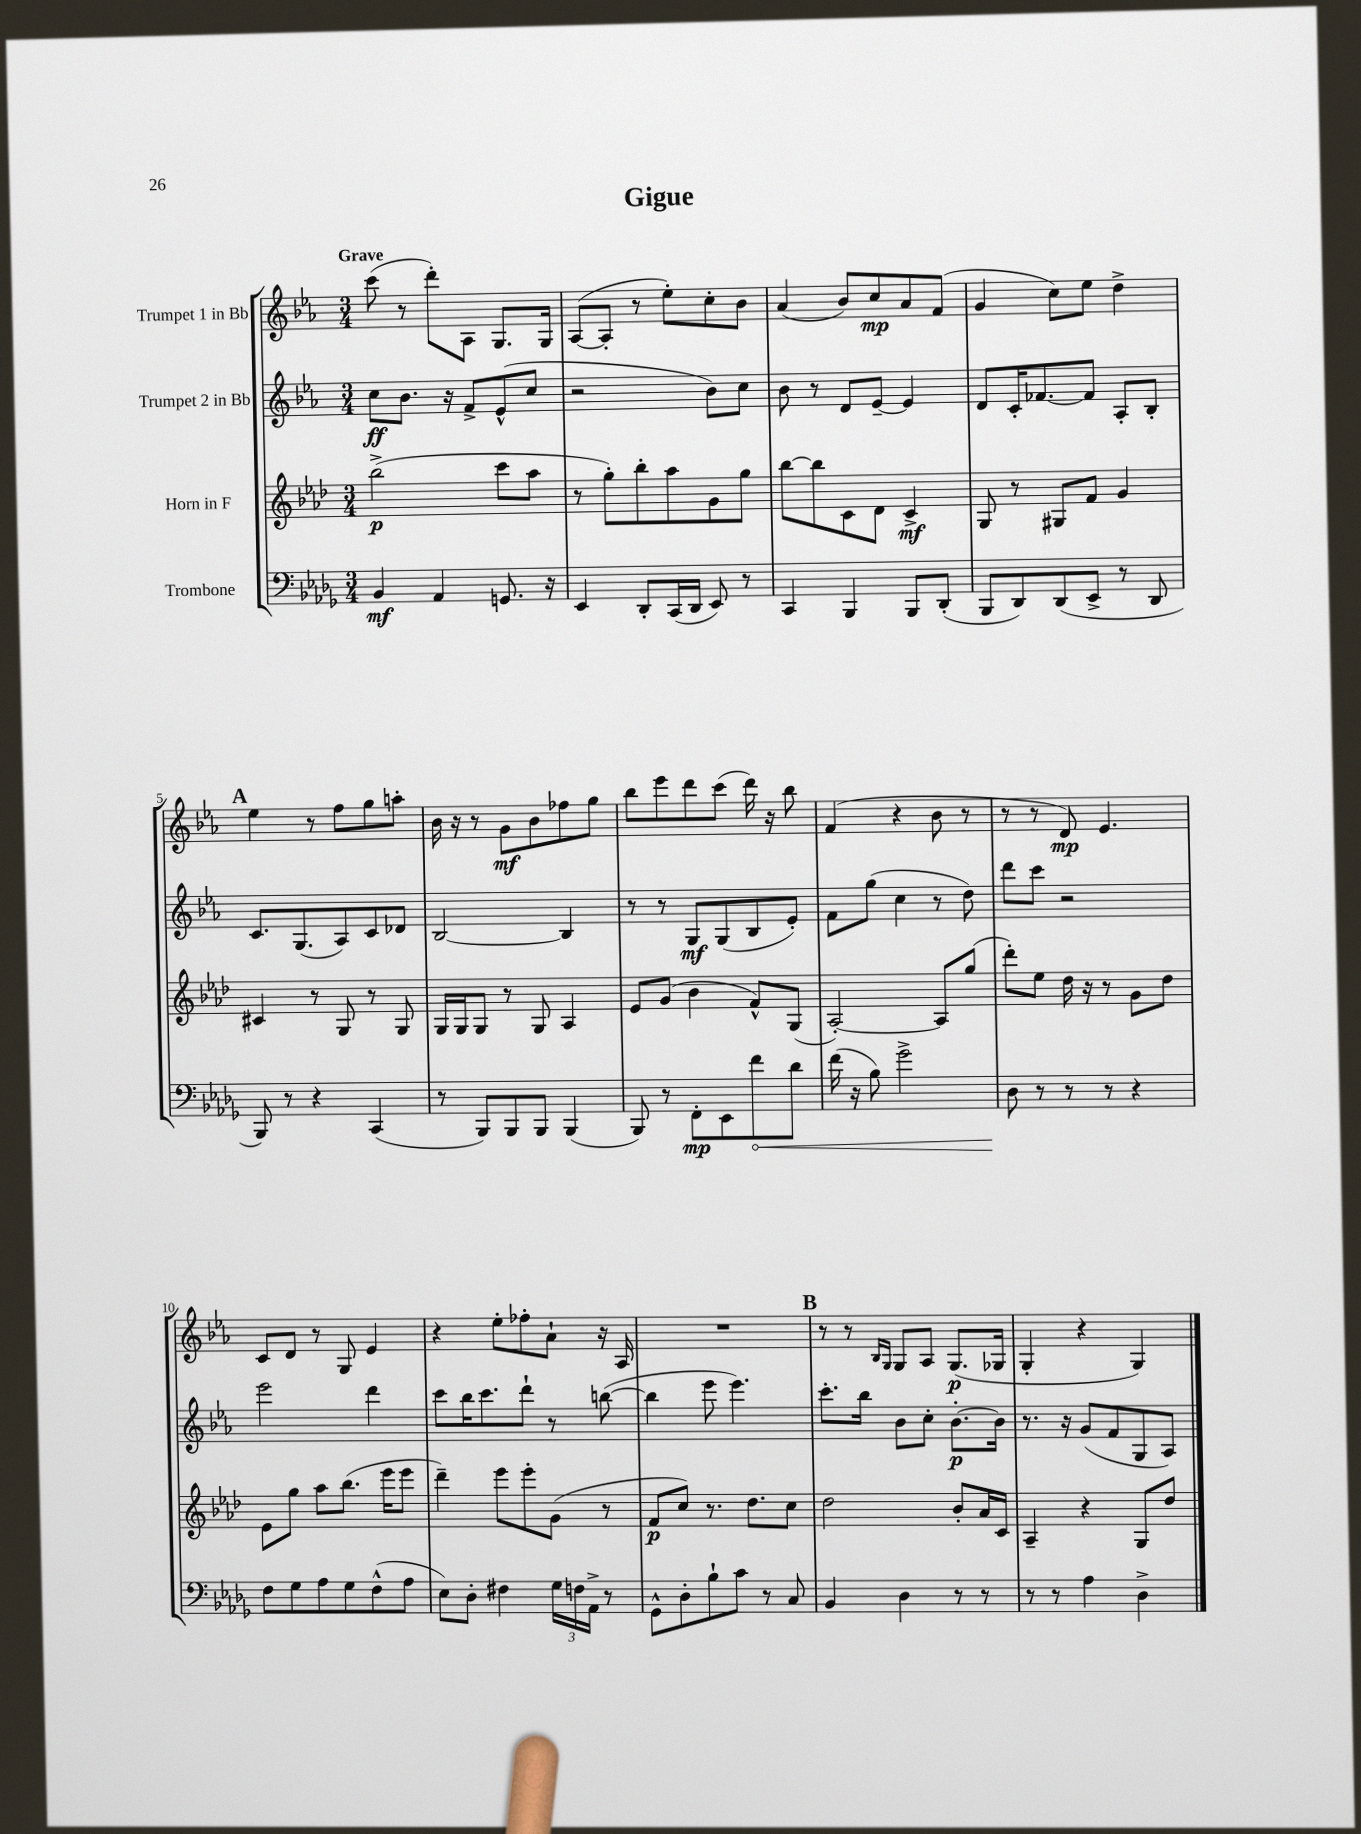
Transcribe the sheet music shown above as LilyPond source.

\header { title = "Gigue" }
<<
\new StaffGroup <<
\new Staff = "s0" \with { instrumentName = "Trumpet 1 in Bb" } {
    \clef treble \key ees \major \numericTimeSignature \time 3/4 \tempo "Grave"
    c'''8( r8 d'''8-.) aes8 g8. g16 |
    aes8~( aes8-. r8 ees''8-.) c''8-. bes'8 |
    aes'4( bes'8) c''8\mp aes'8 f'8( |
    g'4 c''8) ees''8 d''4-> |
    \mark \markup { \bold "A" } ees''4 r8 f''8 g''8 a''8-. |
    bes'16 r16 r8 g'8\mf bes'8 fes''8 g''8 |
    bes''8 ees'''8 d'''8 c'''8( d'''16) r16 bes''8 |
    f'4( r4 bes'8 r8 |
    r8 r8 d'8\mp) ees'4. |
    c'8 d'8 r8 g8 ees'4 |
    r4 ees''8-. fes''8-. aes'8-! r16 aes16 |
    R2. |
    \mark \markup { \bold "B" } r8 r8 \grace { bes16 g16 } g8 aes8 g8.\p( ges16 |
    g4-. r4 g4) \bar "|." |
}
\new Staff = "s1" \with { instrumentName = "Trumpet 2 in Bb" } {
    \clef treble \key ees \major \numericTimeSignature \time 3/4
    c''8\ff bes'8. r16 f'8-> ees'8-^( c''8 |
    r2 bes'8) c''8 |
    bes'8 r8 d'8 ees'8~-- ees'4 |
    d'8 c'16-. fes'8.~ fes'8 aes8-. bes8-. |
    \mark \markup { \bold "A" } c'8. g8.( aes8) c'8 des'8 |
    bes2~ bes4 |
    r8 r8 g8\mf g8( bes8 ees'8-.) |
    f'8 g''8( c''4 r8 d''8) |
    d'''8 c'''8 r2 |
    ees'''2 d'''4 |
    c'''8 bes''16 c'''8. d'''8-! r8 b''8~( |
    b''4 ees'''8 ees'''4.) |
    \mark \markup { \bold "B" } c'''8.-. bes''16 bes'8 c''8-. bes'8.~-.\p bes'16 |
    r8. r16 g'8( f'8 g8 aes8) \bar "|." |
}
\new Staff = "s2" \with { instrumentName = "Horn in F" } {
    \clef treble \key aes \major \numericTimeSignature \time 3/4
    bes''2->\p( c'''8 aes''8 |
    r8 g''8-.) bes''8-. aes''8 g'8 g''8 |
    bes''8~ bes''8 c'8 des'8 c'4->\mf |
    g8 r8 gis8 f'8 g'4 |
    \mark \markup { \bold "A" } cis'4 r8 g8 r8 g8 |
    g16 g16 g8 r8 g8 aes4 |
    ees'8 g'8( bes'4 f'8-^) g8( |
    aes2~-.) aes8 g''8( |
    des'''8-.) ees''8 des''16 r16 r8 g'8 des''8 |
    ees'8 g''8 aes''8 bes''8.( ees'''16 ees'''8 |
    des'''4--) ees'''8 ees'''8-. g'8( r8 |
    f'8\p c''8) r8. des''8. c''8 |
    \mark \markup { \bold "B" } des''2 bes'8-. aes'16 c'16 |
    aes4-- r4 g8 des''8 \bar "|." |
}
\new Staff = "s3" \with { instrumentName = "Trombone" } {
    \clef bass \key des \major \numericTimeSignature \time 3/4
    bes,4\mf aes,4 g,8. r16 |
    ees,4 des,8-. c,16( des,16 ees,8) r8 |
    c,4 bes,,4 bes,,8 des,8-.( |
    bes,,8 des,8) des,8( ees,8-> r8 des,8 |
    \mark \markup { \bold "A" } bes,,8) r8 r4 c,4( |
    r8 bes,,8) bes,,8 bes,,8 bes,,4( |
    bes,,8) r8 f,8-.\mp ees,8 \once \override Hairpin.circled-tip = ##t f'8\< des'8 |
    f'16( r16 bes8) ges'2-> |
    des8\! r8 r8 r8 r4 |
    f8 ges8 aes8 ges8 f8-^( aes8 |
    ees8) des8-. fis4 \tuplet 3/2 { ges16 f16 aes,16-> } r8 |
    ges,8-^ des8-. bes8-! c'8 r8 c8 |
    \mark \markup { \bold "B" } bes,4 des4 r8 r8 |
    r8 r8 aes4 des4-> \bar "|." |
}
>>
>>
